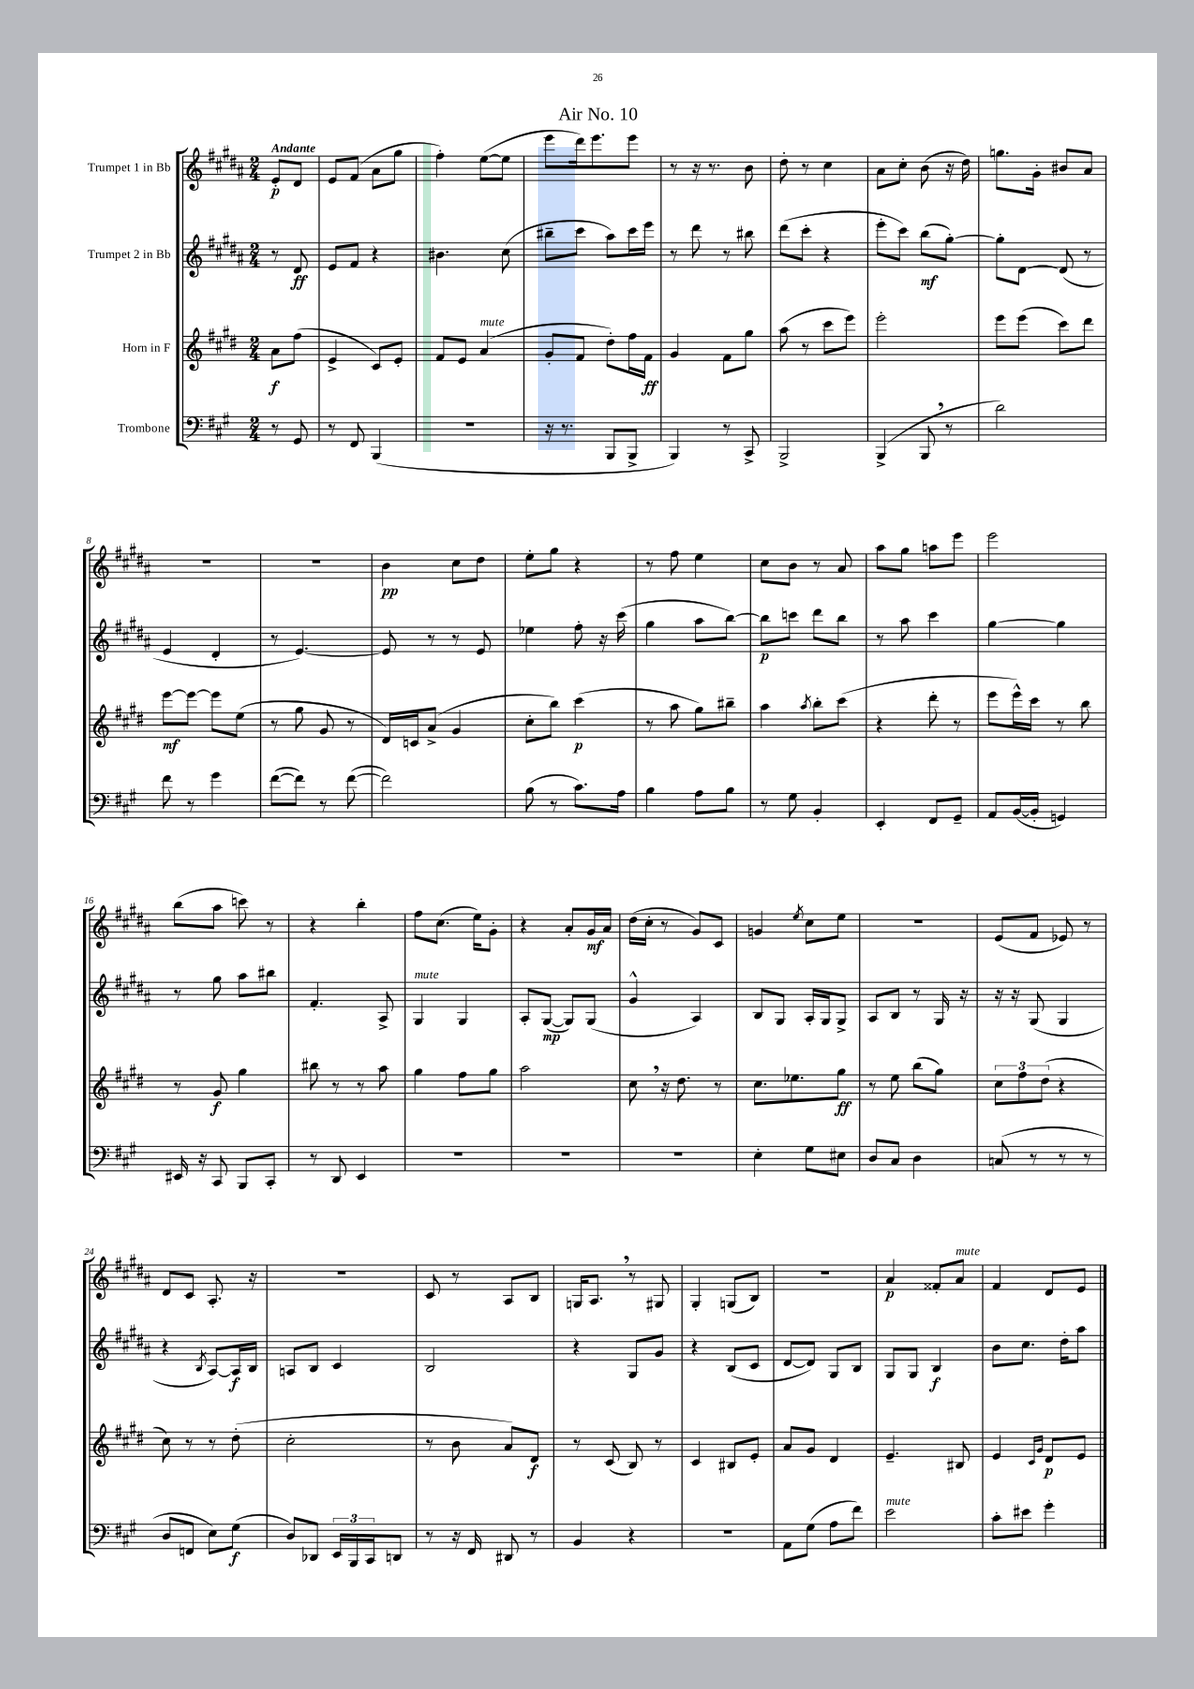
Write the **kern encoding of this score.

**kern	**dynam	**kern	**dynam	**kern	**dynam	**kern	**dynam
*part4	*part4	*part3	*part3	*part2	*part2	*part1	*part1
*staff4	*staff4	*staff3	*staff3	*staff2	*staff2	*staff1	*staff1
*I"Trombone	*	*I"Horn in F	*	*I"Trumpet 2 in Bb	*	*I"Trumpet 1 in Bb	*
*clefF4	*	*clefG2	*	*clefG2	*	*clefG2	*
*k[f#c#g#]	*	*k[f#c#g#d#]	*	*k[f#c#g#d#a#]	*	*k[f#c#g#d#a#]	*
*M2/4	*	*M2/4	*	*M2/4	*	*M2/4	*
=	=	=	=	=	=	=	=
!	!	!	!	!	!	!LO:TX:a:B:t=Andante	!
8r	.	8a\L	f	8r	.	8e'/L	p
8GG#/	.	(8ff#\J	.	8d#/	ff	8d#/J	.
=1	=1	=1	=1	=1	=1	=1	=1
8r	.	4e^/	.	8e/L	.	8e/L	.
8FF#/	.	.	.	8f#/J	.	(8f#/J	.
(4BBB/	.	8c#/L)	.	4r	.	8a#\L	.
.	.	8e'/J	.	.	.	8gg#\J	.
=2	=2	=2	=2	=2	=2	=2	=2
2r	.	8f#/L	.	4.b#X\	.	4ff#'\)	.
.	.	8e/J	.	.	.	.	.
!	!	!LO:TX:a:i:t=mute	!	!	!	!	!
.	.	(4a/	.	.	.	([8ee\L	.
.	.	.	.	(8cc#\	.	8ee\J]	.
=3	=3	=3	=3	=3	=3	=3	=3
16r	.	8g#'/L	.	8bb#X~\L	.	8eee\L	.
8.r	.	.	.	.	.	.	.
.	.	8f#/J	.	8ccc#\J	.	16ddd#\k)	.
.	.	.	.	.	.	8.eee\	.
8BBB/L	.	8dd#'\L)	.	8aa#\L)	.	.	.
8BBB^/J	.	16ff#\L	.	16ccc#\L	.	8eee\J	.
.	.	16f#\JJ	ff	16eee\JJ	.	.	.
=4	=4	=4	=4	=4	=4	=4	=4
4BBB/)	.	4g#/	.	8r	.	8r	.
.	.	.	.	8ddd#\	.	16r	.
.	.	.	.	.	.	8.r	.
8r	.	8f#\L	.	8r	.	.	.
8CC#^/	.	8gg#\J	.	8bb#X\	.	8b\	.
=5	=5	=5	=5	=5	=5	=5	=5
2BBB^/	.	(8aa\	.	(8ddd#\L	.	8dd#'\	.
.	.	8r	.	8ccc#'\J	.	8r	.
.	.	8ccc#\L	.	4r	.	4cc#\	.
.	.	8eee\J)	.	.	.	.	.
=6	=6	=6	=6	=6	=6	=6	=6
(4BBB^/	.	2eee'\	.	8eee'\L	.	8a#\L	.
.	.	.	.	8ccc#\J)	.	8cc#'\J	.
8BBB,/	.	.	.	(8bb\L	mf	(8b\	.
8r	.	.	.	[8gg#'\J)	.	16r	.
.	.	.	.	.	.	16dd#\)	.
=7	=7	=7	=7	=7	=7	=7	=7
2d\)	.	8eee\L	.	8gg#'\L]	.	8.ggn\L	.
.	.	(8eee\J	.	[8d#\J	.	.	.
.	.	.	.	.	.	16g#'\Jk	.
.	.	8ccc#\L)	.	(8d#/]	.	8b#X/L	.
.	.	8ddd#\J	.	8r	.	8a#/J	.
!!LO:LB:g=z
=8	=8	=8	=8	=8	=8	=8	=8
8f#\	.	[8eee\L	mf	4e/	.	2r	.
8r	.	8eee\J_	.	.	.	.	.
4g#\	.	8eee\L]	.	4d#'/	.	.	.
.	.	(8ee\J	.	.	.	.	.
=9	=9	=9	=9	=9	=9	=9	=9
([8f#\L	.	8r	.	8r	.	2r	.
8f#\J])	.	8gg#\	.	[4.e/)	.	.	.
8r	.	8g#/	.	.	.	.	.
([8f#\	.	8r	.	.	.	.	.
=10	=10	=10	=10	=10	=10	=10	=10
2f#\])	.	16d#/LL)	.	8e/]	.	4b\	pp
.	.	16cn/J	.	.	.	.	.
.	.	(8a^/J	.	8r	.	.	.
.	.	4g#/	.	8r	.	8cc#\L	.
.	.	.	.	8e/	.	8dd#\J	.
=11	=11	=11	=11	=11	=11	=11	=11
(8B\	.	8cc#'\L	.	4ee-X\	.	8ee'\L	.
8r	.	8bb\J)	.	.	.	8gg#\J	.
8.c#\L)	.	(4ccc#\	p	8ff#'\	.	4r	.
.	.	.	.	16r	.	.	.
16A\Jk	.	.	.	(16ccc#\	.	.	.
=12	=12	=12	=12	=12	=12	=12	=12
4B\	.	8r	.	4gg#\	.	8r	.
.	.	8aa\	.	.	.	8ff#\	.
8A\L	.	8gg#\L)	.	8aa#\L	.	4ee\	.
8B\J	.	8bb#X~\J	.	[8bb\J)	.	.	.
=13	=13	=13	=13	=13	=13	=13	=13
8r	.	4aa\	.	8bb\L]	p	8cc#\L	.
8G#\	.	.	.	8cccn\J	.	8b\J	.
.	.	8qaa/	.	.	.	.	.
4BB'/	.	8bb'\L	.	8ddd#\L	.	8r	.
.	.	(8ccc#\J	.	8bb\J	.	8a#/	.
=14	=14	=14	=14	=14	=14	=14	=14
4EE'/	.	4r	.	8r	.	8aa#\L	.
.	.	.	.	8aa#\	.	8gg#\J	.
8FF#/L	.	8ddd#'\	.	4ccc#\	.	8aan\L	.
8GG#~/J	.	8r	.	.	.	8eee\J	.
=15	=15	=15	=15	=15	=15	=15	=15
8AA/L	.	8eee\L	.	[4gg#\	.	2eee\	.
([16BB/L	.	16eee^^\L)	.	.	.	.	.
16BB'/JJ]	.	16ccc#\JJ	.	.	.	.	.
4GGn/)	.	8r	.	4gg#\]	.	.	.
.	.	8bb\	.	.	.	.	.
!!LO:LB:g=z
=16	=16	=16	=16	=16	=16	=16	=16
16EE#X/	.	8r	.	8r	.	(8bb\L	.
16r	.	.	.	.	.	.	.
8CC#/	.	8g#/	f	8gg#\	.	8aa#\J	.
8BBB/L	.	4gg#\	.	8aa#\L	.	8cccn\)	.
8CC#'/J	.	.	.	8bb#X\J	.	8r	.
=17	=17	=17	=17	=17	=17	=17	=17
8r	.	8bb#X\	.	4.f#'/	.	4r	.
8DD/	.	8r	.	.	.	.	.
4EE/	.	8r	.	.	.	4bb'\	.
.	.	8aa\	.	8A#^/	.	.	.
=18	=18	=18	=18	=18	=18	=18	=18
!	!	!	!	!LO:TX:a:i:t=mute	!	!	!
2r	.	4gg#\	.	4G#/	.	8ff#\L	.
.	.	.	.	.	.	(8.cc#\J	.
.	.	8ff#\L	.	4G#/	.	.	.
.	.	.	.	.	.	16ee\KL)	.
.	.	8gg#\J	.	.	.	8g#'\J	.
=19	=19	=19	=19	=19	=19	=19	=19
2r	.	2aa\	.	8A#'/L	.	4r	.
.	.	.	.	([8G#/J	mp	.	.
.	.	.	.	8G#/L])	.	8a#'/L	.
.	.	.	.	(8G#/J	.	16g#/L	mf
.	.	.	.	.	.	16a#/JJ	.
=20	=20	=20	=20	=20	=20	=20	=20
2r	.	8cc#,\	.	4g#^^/	.	(16dd#\LL	.
.	.	.	.	.	.	16cc#'\JJ	.
.	.	16r	.	.	.	8r	.
.	.	8.dd#\	.	.	.	.	.
.	.	.	.	4A#/)	.	8g#/L)	.
.	.	8r	.	.	.	8c#/J	.
=21	=21	=21	=21	=21	=21	=21	=21
4E'\	.	8.cc#\L	.	8B/L	.	4gn/	.
.	.	.	.	8G#/J	.	.	.
.	.	8.ee-X\	.	.	.	.	.
.	.	.	.	.	.	8qee/	.
8G#\L	.	.	.	16A#'/LL	.	8cc#\L	.
.	.	.	.	16G#/J	.	.	.
8E#X\J	.	8gg#\J	ff	8G#^/J	.	8ee\J	.
=22	=22	=22	=22	=22	=22	=22	=22
8D/L	.	8r	.	8A#/L	.	2r	.
8C#/J	.	8ee\	.	8B/J	.	.	.
4D\	.	(8bb\L	.	8r	.	.	.
.	.	8gg#\J)	.	16G#/	.	.	.
.	.	.	.	16r	.	.	.
=23	=23	=23	=23	=23	=23	=23	=23
(8Cn/	.	12cc#\L	.	16r	.	(8e/L	.
.	.	.	.	16r	.	.	.
.	.	12ff#\	.	.	.	.	.
8r	.	.	.	(8G#/	.	8f#/J	.
.	.	(12dd#\J	.	.	.	.	.
8r	.	4r	.	4G#/	.	8e-X/)	.
8r	.	.	.	.	.	8r	.
!!LO:LB:g=z
=24	=24	=24	=24	=24	=24	=24	=24
8D/L	.	8cc#\)	.	4r	.	8d#/L	.
8FFn/J	.	8r	.	.	.	8c#/J	.
.	.	.	.	8qB/	.	.	.
8E\L)	.	8r	.	[8A#/L)	.	8.A#'/	.
(8G#\J	f	(8dd#'\	.	16A#/L]	f	.	.
.	.	.	.	16B/JJ	.	16r	.
=25	=25	=25	=25	=25	=25	=25	=25
8D/L)	.	2cc#'\	.	8An/L	.	2r	.
8DD-X/J	.	.	.	8B/J	.	.	.
24EE/LL	.	.	.	4c#/	.	.	.
24BBB/	.	.	.	.	.	.	.
24CC#/J	.	.	.	.	.	.	.
8DDn/J	.	.	.	.	.	.	.
=26	=26	=26	=26	=26	=26	=26	=26
8r	.	8r	.	2B/	.	8c#/	.
16r	.	8b\	.	.	.	8r	.
16FF#/	.	.	.	.	.	.	.
8DD#X/	.	8a/L)	.	.	.	8A#/L	.
8r	.	8d#/J	f	.	.	8B/J	.
=27	=27	=27	=27	=27	=27	=27	=27
4BB/	.	8r	.	4r	.	16Gn/KL	.
.	.	.	.	.	.	8.A#,/J	.
.	.	(8c#/	.	.	.	.	.
4r	.	8B/)	.	8G#/L	.	8r	.
.	.	8r	.	8g#/J	.	8G#X/	.
=28	=28	=28	=28	=28	=28	=28	=28
2r	.	4c#/	.	4r	.	4G#'/	.
.	.	8B#X/L	.	(8B/L	.	(8Gn/L	.
.	.	8e'/J	.	8c#/J	.	8B/J)	.
=29	=29	=29	=29	=29	=29	=29	=29
8AA\L	.	8a/L	.	[8d#/L	.	2r	.
(8G#\J	.	8g#/J	.	8d#/J])	.	.	.
8A\L	.	4d#/	.	8G#/L	.	.	.
8f#\J)	.	.	.	8B/J	.	.	.
=30	=30	=30	=30	=30	=30	=30	=30
!LO:TX:a:i:t=mute	!	!	!	!	!	!	!
2e\	.	4.e~/	.	8G#/L	.	4a#/	p
.	.	.	.	8G#/J	.	.	.
.	.	.	.	4B/	f	8f##X'/L	.
!	!	!	!	!	!	!LO:TX:a:i:t=mute	!
.	.	8B#X/	.	.	.	8a#/J	.
=31	=31	=31	=31	=31	=31	=31	=31
8c#'\L	.	4e/	.	8b\L	.	4f#/	.
8e#X\J	.	.	.	8.cc#\J	.	.	.
.	.	16qqc#/LL	.	.	.	.	.
.	.	16qqg#/JJ	.	.	.	.	.
4g#'\	.	8d#/L	p	.	.	8d#/L	.
.	.	.	.	16dd#'\KL	.	.	.
.	.	8e/J	.	8aa#\J	.	8e/J	.
==	==	==	==	==	==	==	==
*-	*-	*-	*-	*-	*-	*-	*-
